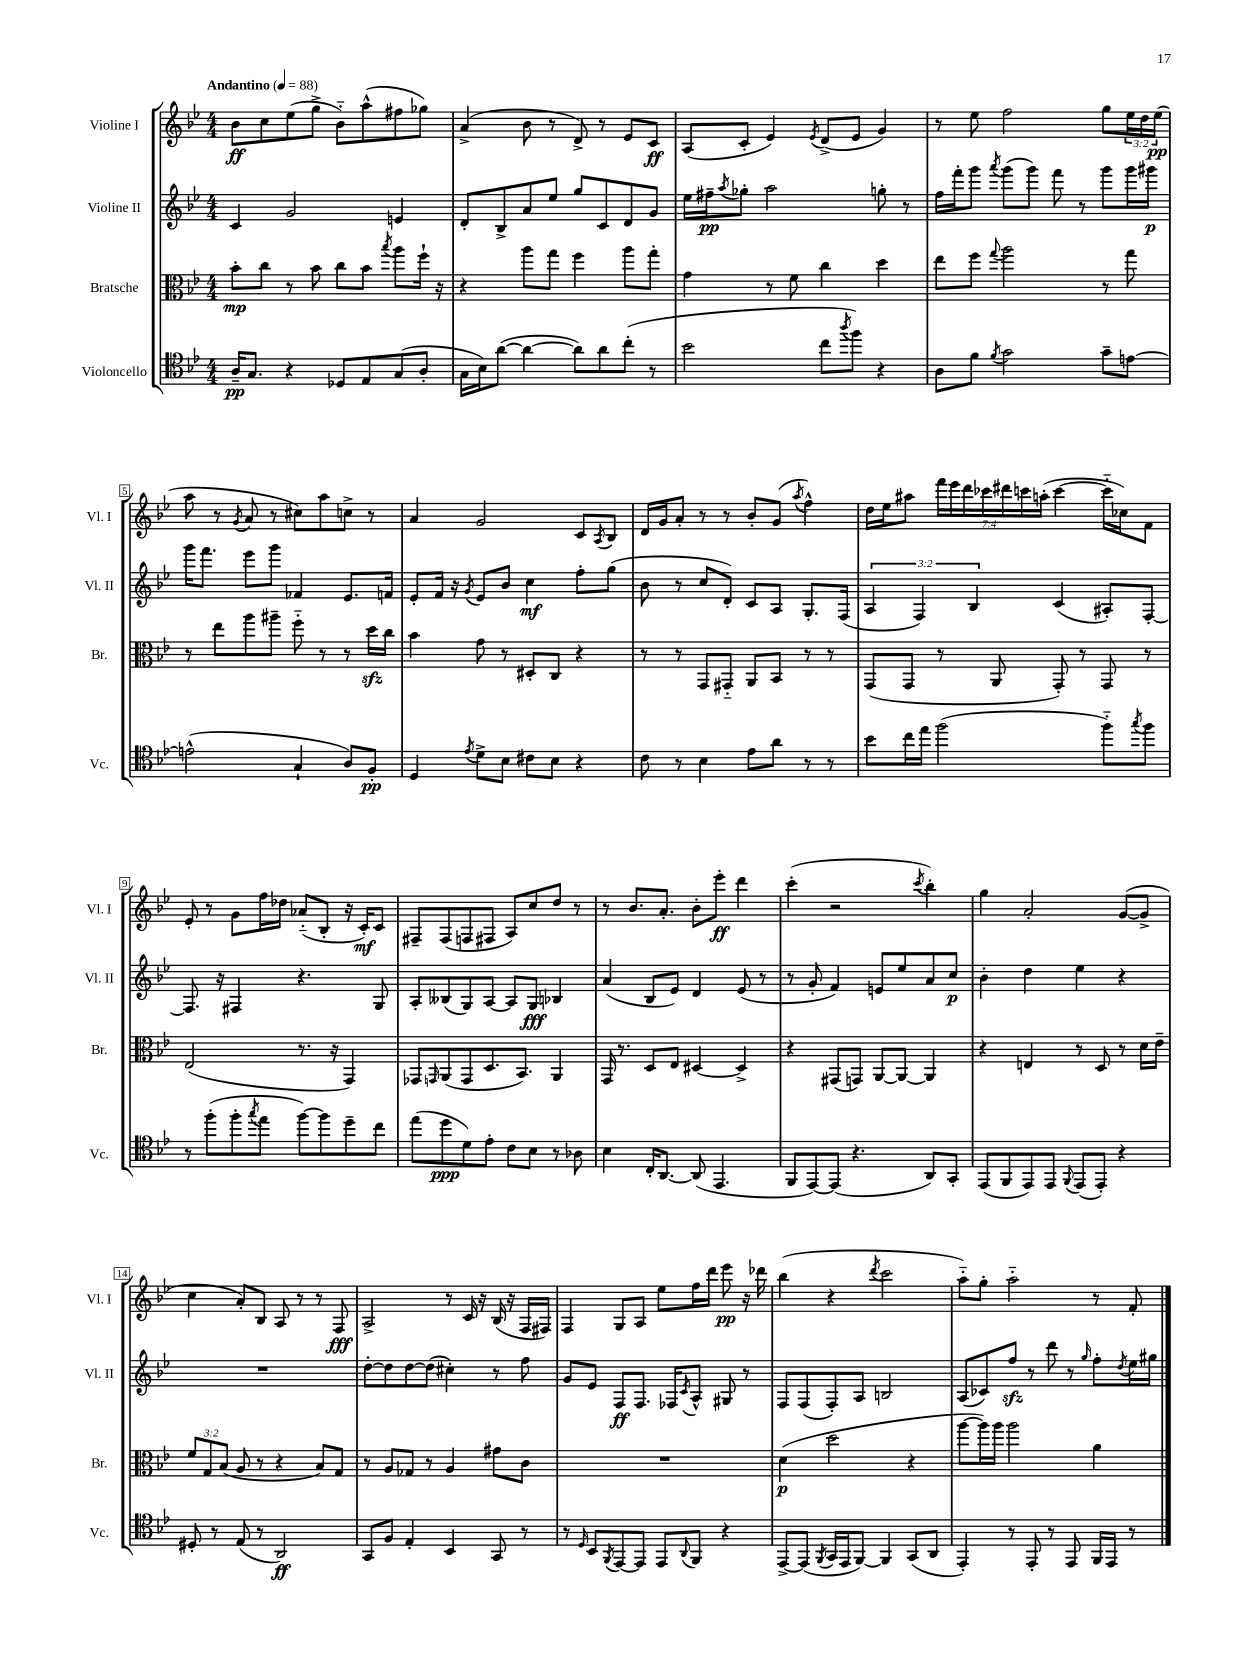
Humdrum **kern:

**kern	**dynam	**kern	**dynam	**kern	**dynam	**kern	**dynam
*part4	*part4	*part3	*part3	*part2	*part2	*part1	*part1
*staff4	*staff4	*staff3	*staff3	*staff2	*staff2	*staff1	*staff1
*I"Violoncello	*	*I"Bratsche	*	*I"Violine II	*	*I"Violine I	*
*I'Vc.	*	*I'Br.	*	*I'Vl. II	*	*I'Vl. I	*
*clefC4	*	*clefC3	*	*clefG2	*	*clefG2	*
*k[b-e-]	*	*k[b-e-]	*	*k[b-e-]	*	*k[b-e-]	*
*M4/4	*	*M4/4	*	*M4/4	*	*M4/4	*
*MM88	*	*MM88	*	*MM88	*	*MM88	*
=1	=1	=1	=1	=1	=1	=1	=1
!	!	!	!	!	!	!LO:TX:a:B:t=Andantino	!
16A~/KL	pp	8b-'\L	mp	4c/	.	8b-\L	ff
8.G/J	.	.	.	.	.	.	.
.	.	8cc\J	.	.	.	8cc\	.
4r	.	8r	.	2g/	.	(8ee-\	.
.	.	8b-\	.	.	.	8gg^\J	.
8D-X/L	.	8cc\L	.	.	.	8b-\L)	.
8E-/	.	8b-\J	.	.	.	(8aa^^\	.
.	.	8qbb-/	.	.	.	.	.
(8G/	.	8aa\L	.	4en/	.	8ff#X\	.
8A'/J	.	16ff`\Jk	.	.	.	8gg-X\J)	.
.	.	16r	.	.	.	.	.
=2	=2	=2	=2	=2	=2	=2	=2
16G\LL	.	4r	.	8d'/L	.	(4a^/	.
16B-\J)	.	.	.	.	.	.	.
([8a\J	.	.	.	8B-^/	.	.	.
4a\_	.	8aa\L	.	8a/	.	8b-\	.
.	.	8gg\J	.	8ee-/J	.	8r	.
8a\L])	.	4ff\	.	8gg/L	.	8d^/)	.
8a\	.	.	.	8c/	.	8r	.
(8cc'\J	.	8aa\L	.	8d/	.	8e-/L	.
8r	.	8gg'\J	.	8g/J	.	8c/J	ff
=3	=3	=3	=3	=3	=3	=3	=3
2b-\	.	4g\	.	16ee-\LL	.	(8A/L	.
.	.	.	.	16ff#X~\J	pp	.	.
.	.	.	.	8qaa/	.	.	.
.	.	.	.	8gg-X'\J	.	8c'/J	.
.	.	8r	.	2aa\	.	4e-/)	.
.	.	8f\	.	.	.	.	.
.	.	.	.	.	.	8qe-/	.
8cc\L	.	4cc\	.	.	.	(8d^/L	.
8qaa/	.	.	.	.	.	.	.
8ff\J)	.	.	.	.	.	8e-/J	.
4r	.	4dd\	.	8ggn'\	.	4g/)	.
.	.	.	.	8r	.	.	.
=4	=4	=4	=4	=4	=4	=4	=4
8A\L	.	8ee-\L	.	16ff\LL	.	8r	.
.	.	.	.	16fff'\J	.	.	.
8f\J	.	8ff\J	.	8ggg\J	.	8ee-\	.
8qf/	.	8qqgg/	.	8qaaa/	.	.	.
2g\	.	2aa\	.	(8ggg\L	.	2ff\	.
.	.	.	.	8ggg\J)	.	.	.
.	.	.	.	8fff\	.	.	.
.	.	.	.	8r	.	.	.
8g~\L	.	8r	.	8ggg\L	.	8gg\L	.
[8en\J	.	8gg\	.	16ggg\L	.	24ee-\L	.
.	.	.	.	.	.	24dd\	.
.	.	.	.	16ggg#X\JJ	p	.	.
.	.	.	.	.	.	(24ee-\JJ	pp
!!LO:LB:g=z
=5	=5	=5	=5	=5	=5	=5	=5
(2en^^\]	.	8r	.	16ggg\KL	.	8aa\	.
.	.	.	.	8.fff\J	.	.	.
.	.	8ee-\L	.	.	.	8r	.
.	.	.	.	.	.	8qg/	.
.	.	8aa\	.	8eee-\L	.	8a/	.
.	.	8aa#X~\J	.	8ggg\J	.	8r	.
4G`/	.	8ff\	.	4f-X/	.	8cc#X\L)	.
.	.	8r	.	.	.	8aa\	.
8A/L)	.	8r	.	8.e-/L	.	8ccn^\J	.
8F'/J	pp	16ddzz\LL	.	.	.	8r	.
.	.	16cc\JJ	.	16fn/Jk	.	.	.
=6	=6	=6	=6	=6	=6	=6	=6
4D/	.	4b-\	.	8e-'/L	.	4a/	.
.	.	.	.	16f/Jk	.	.	.
.	.	.	.	16r	.	.	.
8qe-/	.	.	.	8qg/	.	.	.
8d^\L	.	8g\	.	8e-/L	.	2g/	.
8B-\J	.	8r	.	8b-/J	.	.	.
8c#X\L	.	8D#X'/L	.	4cc\	mf	.	.
8B-\J	.	8C/J	.	.	.	.	.
4r	.	4r	.	8ff'\L	.	8c/L	.
.	.	.	.	.	.	8qA/	.
.	.	.	.	(8gg\J	.	8B-/J	.
=7	=7	=7	=7	=7	=7	=7	=7
8c\	.	8r	.	8b-\	.	16d/LL	.
.	.	.	.	.	.	16g/J	.
8r	.	8r	.	8r	.	8a'/J	.
4B-\	.	8GG/L	.	8cc/L	.	8r	.
.	.	8GG#X/J	.	8d'/J)	.	8r	.
8e-\L	.	8AA/L	.	8c/L	.	8b-'/L	.
8a\J	.	8BB-/J	.	8A/J	.	(8g/J	.
.	.	.	.	.	.	8qaa/	.
8r	.	8r	.	8.G'/L	.	4ff^^\)	.
8r	.	8r	.	.	.	.	.
.	.	.	.	(16F/Jk	.	.	.
=8	=8	=8	=8	=8	=8	=8	=8
8b-\L	.	(8GG/L	.	6A/	.	16dd\LL	.
.	.	.	.	.	.	16ee-\J	.
16cc\L	.	8GG/J	.	.	.	8aa#X\J	.
.	.	.	.	6F/)	.	.	.
16ee-\JJ	.	.	.	.	.	.	.
(2ff\	.	8r	.	.	.	28fff\LL	.
.	.	.	.	.	.	28eee-\	.
.	.	.	.	.	.	28ddd\	.
.	.	.	.	6B-/	.	.	.
.	.	.	.	.	.	28ccc-X\	.
.	.	8AA/	.	.	.	.	.
.	.	.	.	.	.	28ddd#X\	.
.	.	.	.	.	.	28cccn\	.
.	.	.	.	.	.	(28aan'\JJ	.
.	.	8GG'/)	.	(4c/	.	[4ccc\	.
.	.	8r	.	.	.	.	.
8ff\L)	.	8GG/	.	8A#X'/L)	.	16ccc\LL]	.
.	.	.	.	.	.	16cc-X\J)	.
8qgg/	.	.	.	.	.	.	.
8ff\J	.	8r	.	[8F'/J	.	8f\J	.
!!LO:LB:g=z
=9	=9	=9	=9	=9	=9	=9	=9
8r	.	(2E-/	.	8.F/]	.	8e-'/	.
(8ff'\L	.	.	.	.	.	8r	.
.	.	.	.	16r	.	.	.
8ff'\	.	.	.	4F#X/	.	8g\L	.
8qgg/	.	.	.	.	.	.	.
8ee-\J	.	.	.	.	.	16ff\L	.
.	.	.	.	.	.	16dd-X\JJ	.
[8ff\L)	.	8.r	.	4.r	.	(8a-X/L	.
8ff\]	.	.	.	.	.	8B-'/J	.
.	.	16r	.	.	.	.	.
8dd~\	.	4GG/)	.	.	.	16r	.
.	.	.	.	.	.	16c'/KL)	mf
8cc\J	.	.	.	8G/	.	8c/J	.
=10	=10	=10	=10	=10	=10	=10	=10
(8ee-\L	.	8GG-X/L	.	8A'/L	.	8F#X~/L	.
.	.	16qqGGn/	.	.	.	.	.
8dd\	ppp	(8AA/	.	(8B--X/	.	(8F#/	.
8d\)	.	8GG/	.	8G/)	.	8Fn/	.
8e-'\J	.	8.D/	.	[8A/J	.	8F#X/J	.
8c\L	.	.	.	8A/L]	.	8A/L)	.
.	.	8.BB-/J)	.	.	.	.	.
8B-\J	.	.	.	8G/J	fff	8cc/	.
8r	.	4AA/	.	4B-X/	.	8dd/J	.
8A-X\	.	.	.	.	.	8r	.
=11	=11	=11	=11	=11	=11	=11	=11
4B-\	.	16GG/	.	(4a/	.	8r	.
.	.	8.r	.	.	.	.	.
.	.	.	.	.	.	8.b-/L	.
16C'/KL	.	8D/L	.	8B-/L	.	.	.
[8.AA/J	.	.	.	.	.	8.a'/J	.
.	.	8E-/J	.	8e-/J)	.	.	.
(8AA/]	.	[4D#X/	.	4d/	.	8b-'\L	.
4.EE-/	.	.	.	.	.	8eee-'\J	ff
.	.	4D#^/]	.	(8e-/	.	4ddd\	.
.	.	.	.	8r	.	.	.
=12	=12	=12	=12	=12	=12	=12	=12
8FF/L	.	4r	.	8r	.	(4ccc'\	.
[8EE-/)	.	.	.	8g'/	.	.	.
(8EE-/J]	.	(8GG#X/L	.	4f/)	.	2r	.
4.r	.	8GGn/J)	.	.	.	.	.
.	.	[8AA/L	.	8en/L	.	.	.
.	.	8AA/J_	.	8ee-/	.	.	.
.	.	.	.	.	.	8qccc/	.
8AA/L)	.	4AA/]	.	8a/	.	4bb-'\)	.
8GG'/J	.	.	.	8cc/J	p	.	.
=13	=13	=13	=13	=13	=13	=13	=13
(8EE-/L	.	4r	.	4b-'\	.	4gg\	.
8FF/	.	.	.	.	.	.	.
8EE-/)	.	4En/	.	4dd\	.	2a'/	.
8EE-/J	.	.	.	.	.	.	.
8qqFF/	.	.	.	.	.	.	.
(8EE-/L	.	8r	.	4ee-\	.	.	.
8EE-'/J)	.	8D/	.	.	.	.	.
4r	.	8r	.	4r	.	([8g/L	.
.	.	16d\LL	.	.	.	8g^/J]	.
.	.	16e-~\JJ	.	.	.	.	.
!!LO:LB:g=z
=14	=14	=14	=14	=14	=14	=14	=14
8D#X'/	.	12f/L	.	1r	.	4cc\	.
.	.	12G/	.	.	.	.	.
8r	.	.	.	.	.	.	.
.	.	(12B-/J	.	.	.	.	.
(8E-/	.	8A/	.	.	.	8a'/L)	.
8r	.	8r	.	.	.	8B-/J	.
2AA/)	ff	4r	.	.	.	8A/	.
.	.	.	.	.	.	8r	.
.	.	8B-/L)	.	.	.	8r	.
.	.	8G/J	.	.	.	8F/	fff
=15	=15	=15	=15	=15	=15	=15	=15
8GG/L	.	8r	.	[8dd'\L	.	2A^/	.
8F/J	.	8A/L	.	8dd\]	.	.	.
4E-'/	.	8G-X/J	.	[8dd\	.	.	.
.	.	8r	.	(8dd\J]	.	.	.
4BB-/	.	4A/	.	4cc#X'\)	.	8r	.
.	.	.	.	.	.	16c/	.
.	.	.	.	.	.	16r	.
8GG/	.	8g#X\L	.	8r	.	(16B-/	.
.	.	.	.	.	.	16r	.
8r	.	8c\J	.	8ff\	.	16F/LL	.
.	.	.	.	.	.	16F#X/JJ)	.
=16	=16	=16	=16	=16	=16	=16	=16
8r	.	1r	.	8g/L	.	4F/	.
16qqD/	.	.	.	.	.	.	.
8BB-/L	.	.	.	8e-/J	.	.	.
8qFF/	.	.	.	.	.	.	.
[8EE-/	.	.	.	8F/L	ff	8G/L	.
8EE-/J]	.	.	.	8.F/J	.	8A/J	.
8EE-/L	.	.	.	.	.	8ee-\L	.
.	.	.	.	16F-X/KL	.	.	.
8qqAA/	.	.	.	8qc/	.	.	.
8FF/J	.	.	.	8A^^/J	.	16ff\L	.
.	.	.	.	.	.	16ddd\JJ	.
4r	.	.	.	8G#X/	.	8eee-\	pp
.	.	.	.	8r	.	16r	.
.	.	.	.	.	.	16ddd-X\	.
=17	=17	=17	=17	=17	=17	=17	=17
[8EE-^/L	.	(4d\	p	8F/L	.	(4bb-\	.
(8EE-/J]	.	.	.	(8F/	.	.	.
8qFF/	.	.	.	.	.	.	.
16GG/LL	.	2dd\	.	8F'/)	.	4r	.
16EE-/J	.	.	.	.	.	.	.
[8FF/J)	.	.	.	8A/J	.	.	.
.	.	.	.	.	.	8qddd/	.
4FF/]	.	.	.	2Bn/	.	2ccc\	.
(8GG/L	.	4r	.	.	.	.	.
8AA/J	.	.	.	.	.	.	.
=18	=18	=18	=18	=18	=18	=18	=18
4EE-'/)	.	[8aa\L	.	(8A/L	.	8aa\L)	.
.	.	16aa\L])	.	8c-X/)	.	8gg'\J	.
.	.	16aa\JJ	.	.	.	.	.
8r	.	2aa\	.	8ffzz/J	.	2aa\	.
8EE-'/	.	.	.	8r	.	.	.
8r	.	.	.	8ddd\	.	.	.
8EE-/	.	.	.	8r	.	.	.
.	.	.	.	16qqgg/	.	.	.
16FF/LL	.	4a\	.	8ff'\L	.	8r	.
16EE-/JJ	.	.	.	.	.	.	.
.	.	.	.	8qdd/	.	.	.
8r	.	.	.	16ee-\L	.	8f'/	.
.	.	.	.	16gg#X\JJ	.	.	.
==	==	==	==	==	==	==	==
*-	*-	*-	*-	*-	*-	*-	*-
